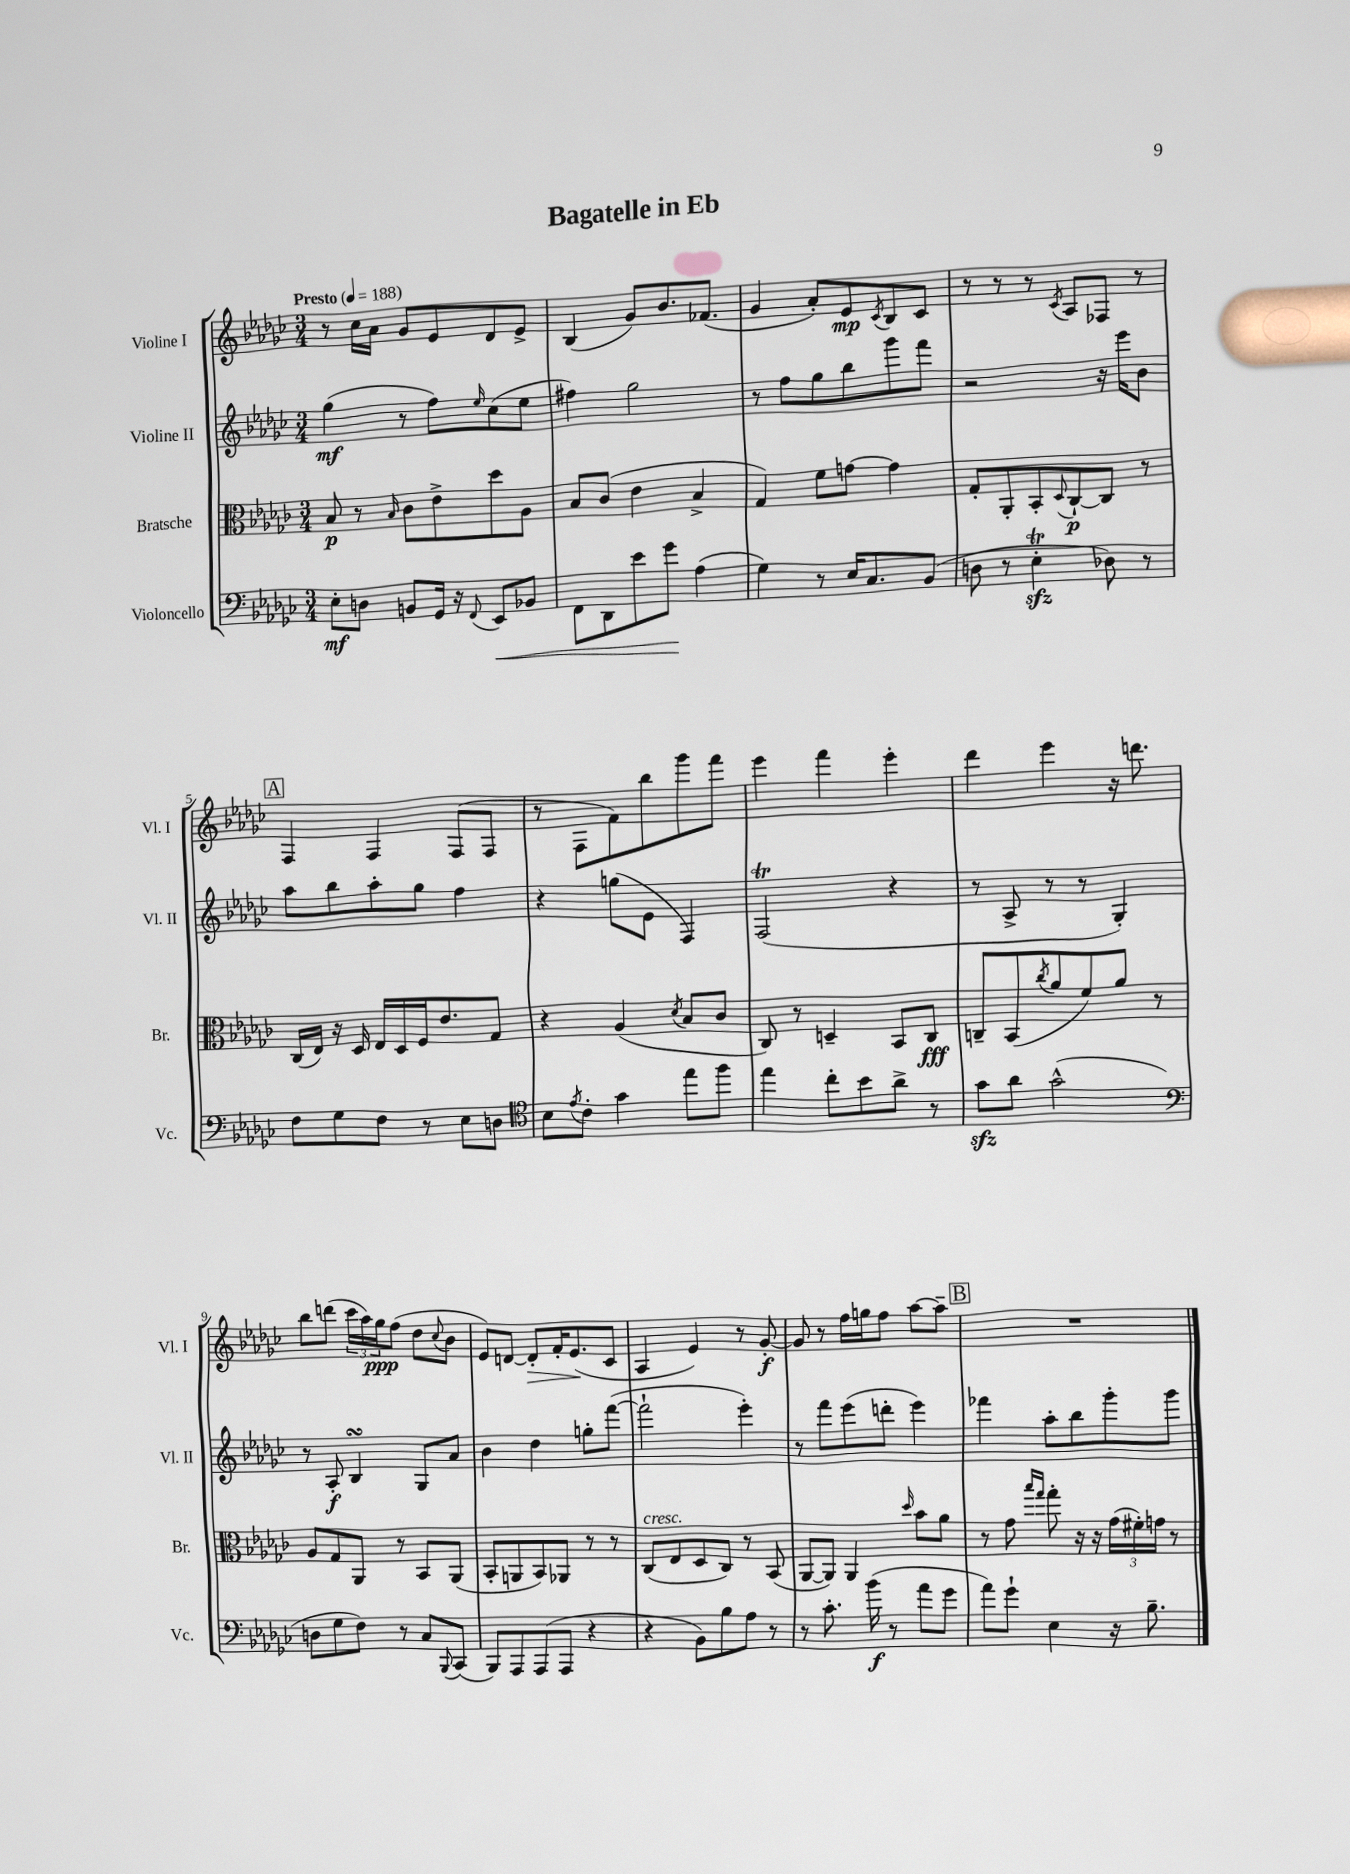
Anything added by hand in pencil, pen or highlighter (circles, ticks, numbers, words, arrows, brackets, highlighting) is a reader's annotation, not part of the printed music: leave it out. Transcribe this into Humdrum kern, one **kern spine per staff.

**kern	**kern	**kern	**kern
*staff4	*staff3	*staff2	*staff1
*clefF4	*clefC3	*clefG2	*clefG2
*k[b-e-a-d-g-c-]	*k[b-e-a-d-g-c-]	*k[b-e-a-d-g-c-]	*k[b-e-a-d-g-c-]
*M3/4	*M3/4	*M3/4	*M3/4
*MM188	*MM188	*MM188	*MM188
8E-'	8B-	(4gg-	8r
8D	8r	.	16cc-
.	.	.	16a-
.	16qqB-	.	.
8BB	8c-	8r	8g-
16GG-	8e-^	8ff)	8e-
16r	.	.	.
8qqFF	.	16qqee-	.
8EE-	8dd-	(8cc-	8d-
8BB-	8A-	8ee-	8e-^
=	=	=	=
8FF	8B-	4ff#)	(4B-
8DD-	(8c-	.	.
8e-	4e-	2gg-	8g-)
8g-	.	.	8.b-
(4A-	4B-^	.	.
.	.	.	(8.f-
=	=	=	=
4G-)	4G-)	8r	4g-
.	.	8ff	.
8r	8f	8gg-	8a-')
16E-	[8g	8bb-	8e-
8.C-	.	.	.
.	.	.	8qc-
.	4g]	8ggg-	8B-
(8BB-	.	8fff	8c-
=	=	=	=
8D	8G-'	2r	8r
8r	8AA-'	.	8r
4E-'	8BB-'	.	8r
.	8qqD-	.	8qc-
.	[8C-`	.	8A-
8D-)	8C-]	16r	8F-
.	.	16eee-	.
8r	8r	8b-	8r
=	=	=	=
8F	(16C-	8aa-	4F
.	16E-)	.	.
8G-	16r	8bb-	.
.	16D-	.	.
8F	16E-	8aa-'	4F
.	16D-	.	.
8r	16F	8gg-	.
.	8.e-	.	.
8E-	.	4ff	(8F
8D	8G-	.	8F
=	=	=	=
*clefC4	*	*	*
8B-	4r	4r	8r
8qe-	.	.	.
8c-'	.	.	8F
4g-	(4A-	(8gg	8f)
.	.	8e-	8bb-
.	8qd-	.	.
8ee-	8B-	4F)	8ggg-
8ff	8c-	.	8fff
=	=	=	=
4ee-	8C-)	(2F	4eee-
.	8r	.	.
8cc-'	4D~	.	4fff
8b-	.	.	.
8a-^	8BB-	4r	4eee-'
8r	8C-	.	.
=	=	=	=
8g-	8C~	8r	4ddd-
8a-	(8BB-	8A-^	.
.	8qcc-	.	.
(2g-^^	8a-	8r	4eee-
.	8f)	8r	.
.	8a-	4G-')	16r
.	.	.	8.ddd
.	8r	.	.
=	=	=	=
*clefF4	*	*	*
8D	8A-	8r	8bb-
8G-	8G-	8A-'	(8ddd
8F)	8AA-	4B-	24ccc-
.	.	.	24aa-)
.	.	.	24gg-
8r	8r	.	(8ff
8C-	8BB-	8G-	8dd-
8qqBBB-	.	.	8qqcc-
(8CC-	(8AA-	8a-	8b-
=	=	=	=
8BBB-)	8BB-'	4b-	8e-)
8AAA-	8AA	.	[8d
(8AAA-	8BB-)	4dd-	8d']
8AAA-	8AA-	.	16f'
.	.	.	(8.e-
4r	8r	8gg'	.
.	8r	([8fff	8c-
=	=	=	=
4r	(8C-	2fff`]	4A-
.	8E-	.	.
8BB-)	8D-	.	4e-)
8B-	8C-)	.	.
8A-	8r	4eee-')	8r
8r	(8BB-	.	[8g-'
=	=	=	=
8r	[8AA-	8r	8g-]
8.c-'	8AA-])	8fff	8r
.	4AA-	(8eee-	16ff
(16b-	.	.	16gg
8r	.	8ddd'	8ff
.	16qqdd-	.	.
8a-	8b-	4eee-)	[8aa-
8g-	8a-	.	8aa-~]
=	=	=	=
8a-)	8r	4fff-	2.r
8g-`	8g-	.	.
.	16qqbb-	.	.
.	16qqgg-	.	.
4E-	8gg-'	8aa-'	.
.	16r	8bb-	.
.	16r	.	.
16r	(24g-	8ggg-'	.
.	24f#')	.	.
8.B-~	.	.	.
.	24g	.	.
.	8r	8ggg-	.
==	==	==	==
*-	*-	*-	*-
